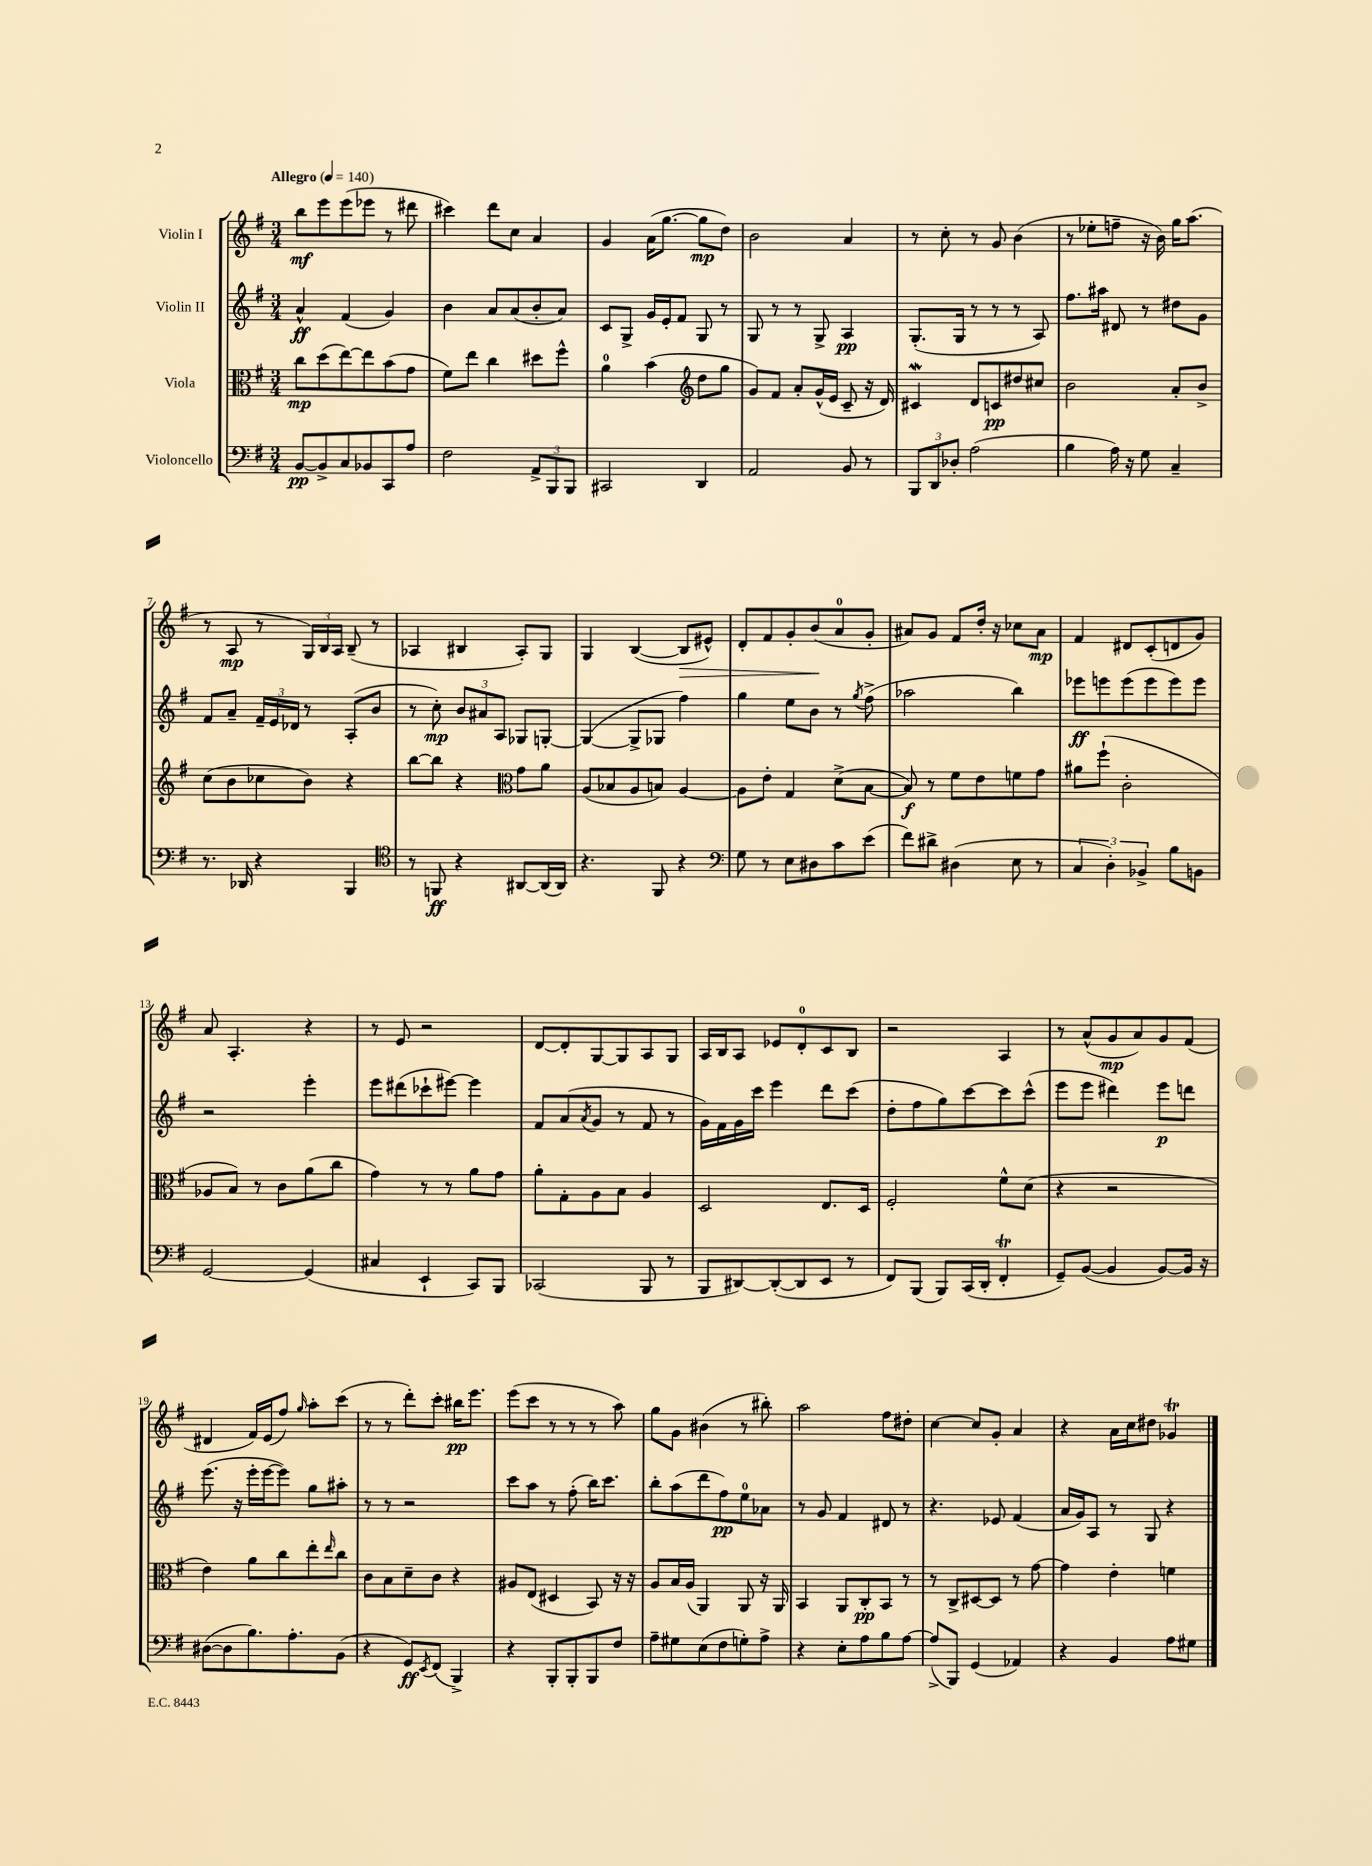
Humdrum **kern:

**kern	**dynam	**kern	**dynam	**kern	**dynam	**kern	**dynam
*part4	*part4	*part3	*part3	*part2	*part2	*part1	*part1
*staff4	*staff4	*staff3	*staff3	*staff2	*staff2	*staff1	*staff1
*I"Violoncello	*	*I"Viola	*	*I"Violin II	*	*I"Violin I	*
*clefF4	*	*clefC3	*	*clefG2	*	*clefG2	*
*k[f#]	*	*k[f#]	*	*k[f#]	*	*k[f#]	*
*M3/4	*	*M3/4	*	*M3/4	*	*M3/4	*
*MM140	*	*MM140	*	*MM140	*	*MM140	*
=1	=1	=1	=1	=1	=1	=1	=1
!	!	!	!	!	!	!LO:TX:a:B:t=Allegro	!
[8BB/L	pp	8cc\L	mp	4a^^/	ff	8bb\L	mf
8BB^/]	.	(8dd\	.	.	.	8eee\	.
8C/	.	[8ee\)	.	(4f#/	.	(8eee\	.
8BB-X/	.	8ee\]	.	.	.	8eee-X\J	.
8CC/	.	(8b\	.	4g/)	.	8r	.
8A/J	.	8g\J	.	.	.	8ddd#X\	.
=2	=2	=2	=2	=2	=2	=2	=2
2F#\	.	8f#\L)	.	4b\	.	4ccc#X\)	.
.	.	8ee\J	.	.	.	.	.
.	.	4cc\	.	8a/L	.	8ddd\L	.
.	.	.	.	(8a/	.	8cc\J	.
12AA^/L	.	8dd#X\L	.	8b'/	.	4a/	.
12BBB/	.	.	.	.	.	.	.
.	.	8ff#^^\J	.	8a/J)	.	.	.
12BBB/J	.	.	.	.	.	.	.
=3	=3	=3	=3	=3	=3	=3	=3
2CC#X/	.	4a\	.	8c/L	.	4g/	.
.	.	.	.	8G^/J	.	.	.
.	.	(4b\	.	16g/LL	.	(16a\KL	.
.	.	.	.	16e'/J	.	[8.gg\J	.
.	.	.	.	8f#/J	.	.	.
*	*	*clefG2	*	*	*	*	*
4DD/	.	8dd\L	.	8G/	.	8gg\L]	mp
.	.	8gg\J	.	8r	.	8dd\J)	.
=4	=4	=4	=4	=4	=4	=4	=4
2AA/	.	8g/L)	.	8G/	.	2b\	.
.	.	8f#/J	.	8r	.	.	.
.	.	8a'/L	.	8r	.	.	.
.	.	(16g^^/L	.	8G^/	.	.	.
.	.	16e/JJ	.	.	.	.	.
8BB/	.	8c~/	.	4A/	pp	4a/	.
8r	.	16r	.	.	.	.	.
.	.	16d/)	.	.	.	.	.
=5	=5	=5	=5	=5	=5	=5	=5
12BBB/L	.	4c#XW/	.	(8.G'/L	.	8r	.
12DD/	.	.	.	.	.	.	.
.	.	.	.	.	.	8cc'\	.
12D-X'/J	.	.	.	.	.	.	.
.	.	.	.	16G/Jk	.	.	.
(2A\	.	8d/L	.	8r	.	8r	.
.	.	8cn/	pp	8r	.	8g/	.
.	.	8dd#X/	.	8r	.	(4b\	.
.	.	8cc#X/J	.	8A/)	.	.	.
=6	=6	=6	=6	=6	=6	=6	=6
4B\	.	2b\	.	8.ff#\L	.	8r	.
.	.	.	.	.	.	8ee-X'\L	.
.	.	.	.	16aa#X\Jk	.	.	.
16A\)	.	.	.	8d#X/	.	8ffn~\J	.
16r	.	.	.	.	.	.	.
8G\	.	.	.	8r	.	16r	.
.	.	.	.	.	.	16b\)	.
4C~/	.	8a'/L	.	8dd#X\L	.	16gg\KL	.
.	.	.	.	.	.	(8.aa\J	.
.	.	8b^/J	.	8g\J	.	.	.
!!LO:LB:g=z
=7	=7	=7	=7	=7	=7	=7	=7
8.r	.	(8cc\L	.	8f#/L	.	8r	.
.	.	8b\	.	8a~/J	.	8A/	mp
16DD-X/	.	.	.	.	.	.	.
4r	.	8cc-X\	.	24f#~/LL	.	8r	.
.	.	.	.	24e/	.	.	.
.	.	.	.	24d-X/JJ	.	.	.
.	.	8b\J)	.	8r	.	24G/LL)	.
.	.	.	.	.	.	24B/	.
.	.	.	.	.	.	24A/JJ	.
4BBB/	.	4r	.	(8A'/L	.	(8B~/	.
.	.	.	.	8b/J	.	8r	.
=8	=8	=8	=8	=8	=8	=8	=8
*clefC4	*	*	*	*	*	*	*
8r	.	[8bb\L	.	8r	.	4A-X/	.
8FFn/	ff	8bb\J]	.	8cc'\)	mp	.	.
4r	.	4r	.	12b/L	.	4B#X/	.
.	.	.	.	12a#X/	.	.	.
.	.	.	.	12A/J	.	.	.
*	*	*clefC3	*	*	*	*	*
[8AA#X/L	.	8g\L	.	8G-X/L	.	8A-'/L)	.
(16AA#/L]	.	8a\J	.	[8Gn'/J	.	8G/J	.
16AA#/JJ)	.	.	.	.	.	.	.
=9	=9	=9	=9	=9	=9	=9	=9
4.r	.	(8A/L	.	(4G/_	.	4G/	.
.	.	8B-X/	.	.	.	.	.
.	.	8A/	.	8G^/L]	.	([4B/	.
8FF#/	.	8Bn/J)	.	8G-X/J	.	.	.
!	!	!	!	!	!	!	!LO:HP:b
4r	.	[4A/	.	4ff#\)	.	8B/L]	>
.	.	.	.	.	.	8e#X^^/J)	.
=10	=10	=10	=10	=10	=10	=10	=10
*clefF4	*	*	*	*	*	*	*
8G\	.	8A\L]	.	4gg\	.	8d'/L	.
8r	.	8e'\J	.	.	.	8f#/	.
8E\L	.	4G/	.	8ee\L	.	8g'/	.
8D#X\	.	.	.	8b\J	.	(8b/	.
8c\	.	(8d^\L	.	8r	.	8a/	]
.	.	.	.	8qgg/	.	.	.
(8e\J	.	[8B\J	.	(8ff#^\	.	8g'/J	.
=11	=11	=11	=11	=11	=11	=11	=11
8f#\L)	.	8B/])	f	2aa-X\	.	8a#X/L)	.
8d#X^\J	.	8r	.	.	.	8g/J	.
(4D#X\	.	8f#\L	.	.	.	8f#/L	.
.	.	8e\	.	.	.	16dd'/Jk	.
.	.	.	.	.	.	16r	.
8E\	.	8fn\	.	4bb\)	.	8cc-X\L	.
8r	.	8g\J	.	.	.	8a#\J	mp
=12	=12	=12	=12	=12	=12	=12	=12
6C/	.	8a#X\L	.	8eee-X\L	ff	4f#/	.
.	.	(8ff#`\J	.	8eeen\	.	.	.
6D'\)	.	.	.	.	.	.	.
.	.	2c'\	.	(8eee\	.	8d#X/L	.
6BB-X^/	.	.	.	.	.	.	.
.	.	.	.	8eee\	.	(8c'/	.
8B\L	.	.	.	8eee\)	.	8dn/	.
8BBn\J	.	.	.	8eee\J	.	8g/J)	.
!!LO:LB:g=z
=13	=13	=13	=13	=13	=13	=13	=13
[2GG/	.	8A-X/L	.	2r	.	8a/	.
.	.	8B/J)	.	.	.	4.A'/	.
.	.	8r	.	.	.	.	.
.	.	8c\L	.	.	.	.	.
(4GG/]	.	(8a\	.	4eee'\	.	4r	.
.	.	8cc\J	.	.	.	.	.
=14	=14	=14	=14	=14	=14	=14	=14
4C#X/	.	4g\)	.	8eee\L	.	8r	.
.	.	.	.	(8ddd#X\	.	8e/	.
4EE`/	.	8r	.	8ccc-X`\	.	2r	.
.	.	8r	.	[8eee#X\J)	.	.	.
8CC/L)	.	8a\L	.	4eee#\]	.	.	.
8BBB/J	.	8g\J	.	.	.	.	.
=15	=15	=15	=15	=15	=15	=15	=15
(2CC-X/	.	8a'\L	.	8f#/L	.	[8d/L	.
.	.	8G'\	.	(8a/	.	8d'/]	.
.	.	.	.	8qa/	.	.	.
.	.	8A\	.	8g/J	.	[8G/	.
.	.	8B\J	.	8r	.	8G/]	.
8BBB/	.	4A/	.	8f#/	.	8A/	.
8r	.	.	.	8r	.	8G/J	.
=16	=16	=16	=16	=16	=16	=16	=16
8BBB/L	.	2D/	.	16g\LL)	.	16A/LL	.
.	.	.	.	16f#\	.	16B/J	.
[8DD#X/)	.	.	.	16g\	.	8A/J	.
.	.	.	.	16ccc\JJ	.	.	.
(8DD#'/_	.	.	.	4eee\	.	8e-X/L	.
8DD#/]	.	.	.	.	.	8d'/	.
8EE/J	.	8.E/L	.	8ddd\L	.	8c/	.
8r	.	.	.	(8ccc\J	.	8B/J	.
.	.	16D/Jk	.	.	.	.	.
=17	=17	=17	=17	=17	=17	=17	=17
8FF#/L)	.	2F#'/	.	8dd'\L	.	2r	.
(8BBB/J	.	.	.	8ff#\	.	.	.
8BBB/L)	.	.	.	8gg\)	.	.	.
(16CC/L	.	.	.	[8ccc\	.	.	.
16DD'/JJ	.	.	.	.	.	.	.
4FF#t'/	.	8f#^^\L	.	8ccc\]	.	4A/	.
.	.	(8d\J	.	(8ccc^^\J	.	.	.
=18	=18	=18	=18	=18	=18	=18	=18
8GG~/L)	.	4r	.	8eee\L	.	8r	.
([8BB/J	.	.	.	8eee\J	.	(8a^^/L	.
4BB/]	.	2r	.	4ddd#X\)	.	8g/	mp
.	.	.	.	.	.	8a/)	.
[8BB/L)	.	.	.	8eee\L	p	8g/	.
16BB/Jk]	.	.	.	8dddn\J	.	(8f#/J	.
16r	.	.	.	.	.	.	.
!!LO:LB:g=z
=19	=19	=19	=19	=19	=19	=19	=19
([8D#X\L	.	4e\)	.	(8.eee\	.	4d#X/	.
8D#\]	.	.	.	.	.	.	.
.	.	.	.	16r	.	.	.
8.B\)	.	8a\L	.	16eee'\LL	.	16f#/LL)	.
.	.	.	.	[16eee\J	.	(16e/J	.
.	.	8cc\	.	8eee\J])	.	8ff#/J)	.
8.A'\	.	.	.	.	.	.	.
.	.	.	.	.	.	16qqgg/	.
.	.	8ee'\	.	8gg\L	.	8aa'\L	.
.	.	16qqee/	.	.	.	.	.
(8BB\J	.	8cc\J	.	8aa#X'\J	.	(8ccc\J	.
=20	=20	=20	=20	=20	=20	=20	=20
4r	.	8c\L	.	8r	.	8r	.
.	.	8B\	.	8r	.	8r	.
8GG/L)	ff	8d~\	.	2r	.	8ddd'\L)	.
8qEE/	.	.	.	.	.	.	.
(8FF#/J	.	8c\J	.	.	.	8ccc'\J	.
4BBB^/)	.	4r	.	.	.	16bb#X\KL	pp
.	.	.	.	.	.	8.eee\J	.
=21	=21	=21	=21	=21	=21	=21	=21
4r	.	8A#X/L	.	8ccc\L	.	(8eee\L	.
.	.	(8E/J	.	8aa\J	.	8ccc\J	.
8BBB'/L	.	4D#X/	.	8r	.	8r	.
8BBB'/	.	.	.	(8ff#'\	.	8r	.
8BBB/	.	8BB/)	.	16bb\KL)	.	8r	.
.	.	.	.	8.ccc\J	.	.	.
8F#/J	.	16r	.	.	.	8aa\)	.
.	.	16r	.	.	.	.	.
=22	=22	=22	=22	=22	=22	=22	=22
8A~\L	.	8A/L	.	8bb'\L	.	8gg\L	.
8G#X\	.	16B/L	.	(8aa\	.	8g\J	.
.	.	(16A/JJ	.	.	.	.	.
(8E\	.	4AA/)	.	8ddd\	.	(4b#X\	.
8F#\	.	.	.	8ff#\)	pp	.	.
8Gn'\)	.	8AA/	.	8ee\	.	8r	.
8A^\J	.	16r	.	8a-X\J	.	8bb#X'\)	.
.	.	16AA/	.	.	.	.	.
=23	=23	=23	=23	=23	=23	=23	=23
4r	.	4BB/	.	8r	.	2aa\	.
.	.	.	.	8g/	.	.	.
8E'\L	.	8AA/L	.	4f#/	.	.	.
8A\	.	8C'/	pp	.	.	.	.
8B\	.	8BB/J	.	8d#X/	.	8ff#\L	.
[8A\J	.	8r	.	8r	.	8dd#X'\J	.
=24	=24	=24	=24	=24	=24	=24	=24
(8A^/L]	.	8r	.	4.r	.	[4cc\	.
8BBB/J)	.	8C^/L	.	.	.	.	.
(4GG/	.	[8D#X/	.	.	.	8cc/L]	.
.	.	8D#/J]	.	8e-X/	.	8g'/J	.
4AA-X/)	.	8r	.	(4f#/	.	4a/	.
.	.	[8g\	.	.	.	.	.
=25	=25	=25	=25	=25	=25	=25	=25
4r	.	4g\]	.	16a/LL	.	4r	.
.	.	.	.	16g/J)	.	.	.
.	.	.	.	8A/J	.	.	.
4BB/	.	4e'\	.	8r	.	16a\LL	.
.	.	.	.	.	.	16cc\J	.
.	.	.	.	8G/	.	8dd#X\J	.
8A\L	.	4fn\	.	4r	.	4g-XT/	.
8G#X\J	.	.	.	.	.	.	.
==	==	==	==	==	==	==	==
*-	*-	*-	*-	*-	*-	*-	*-
